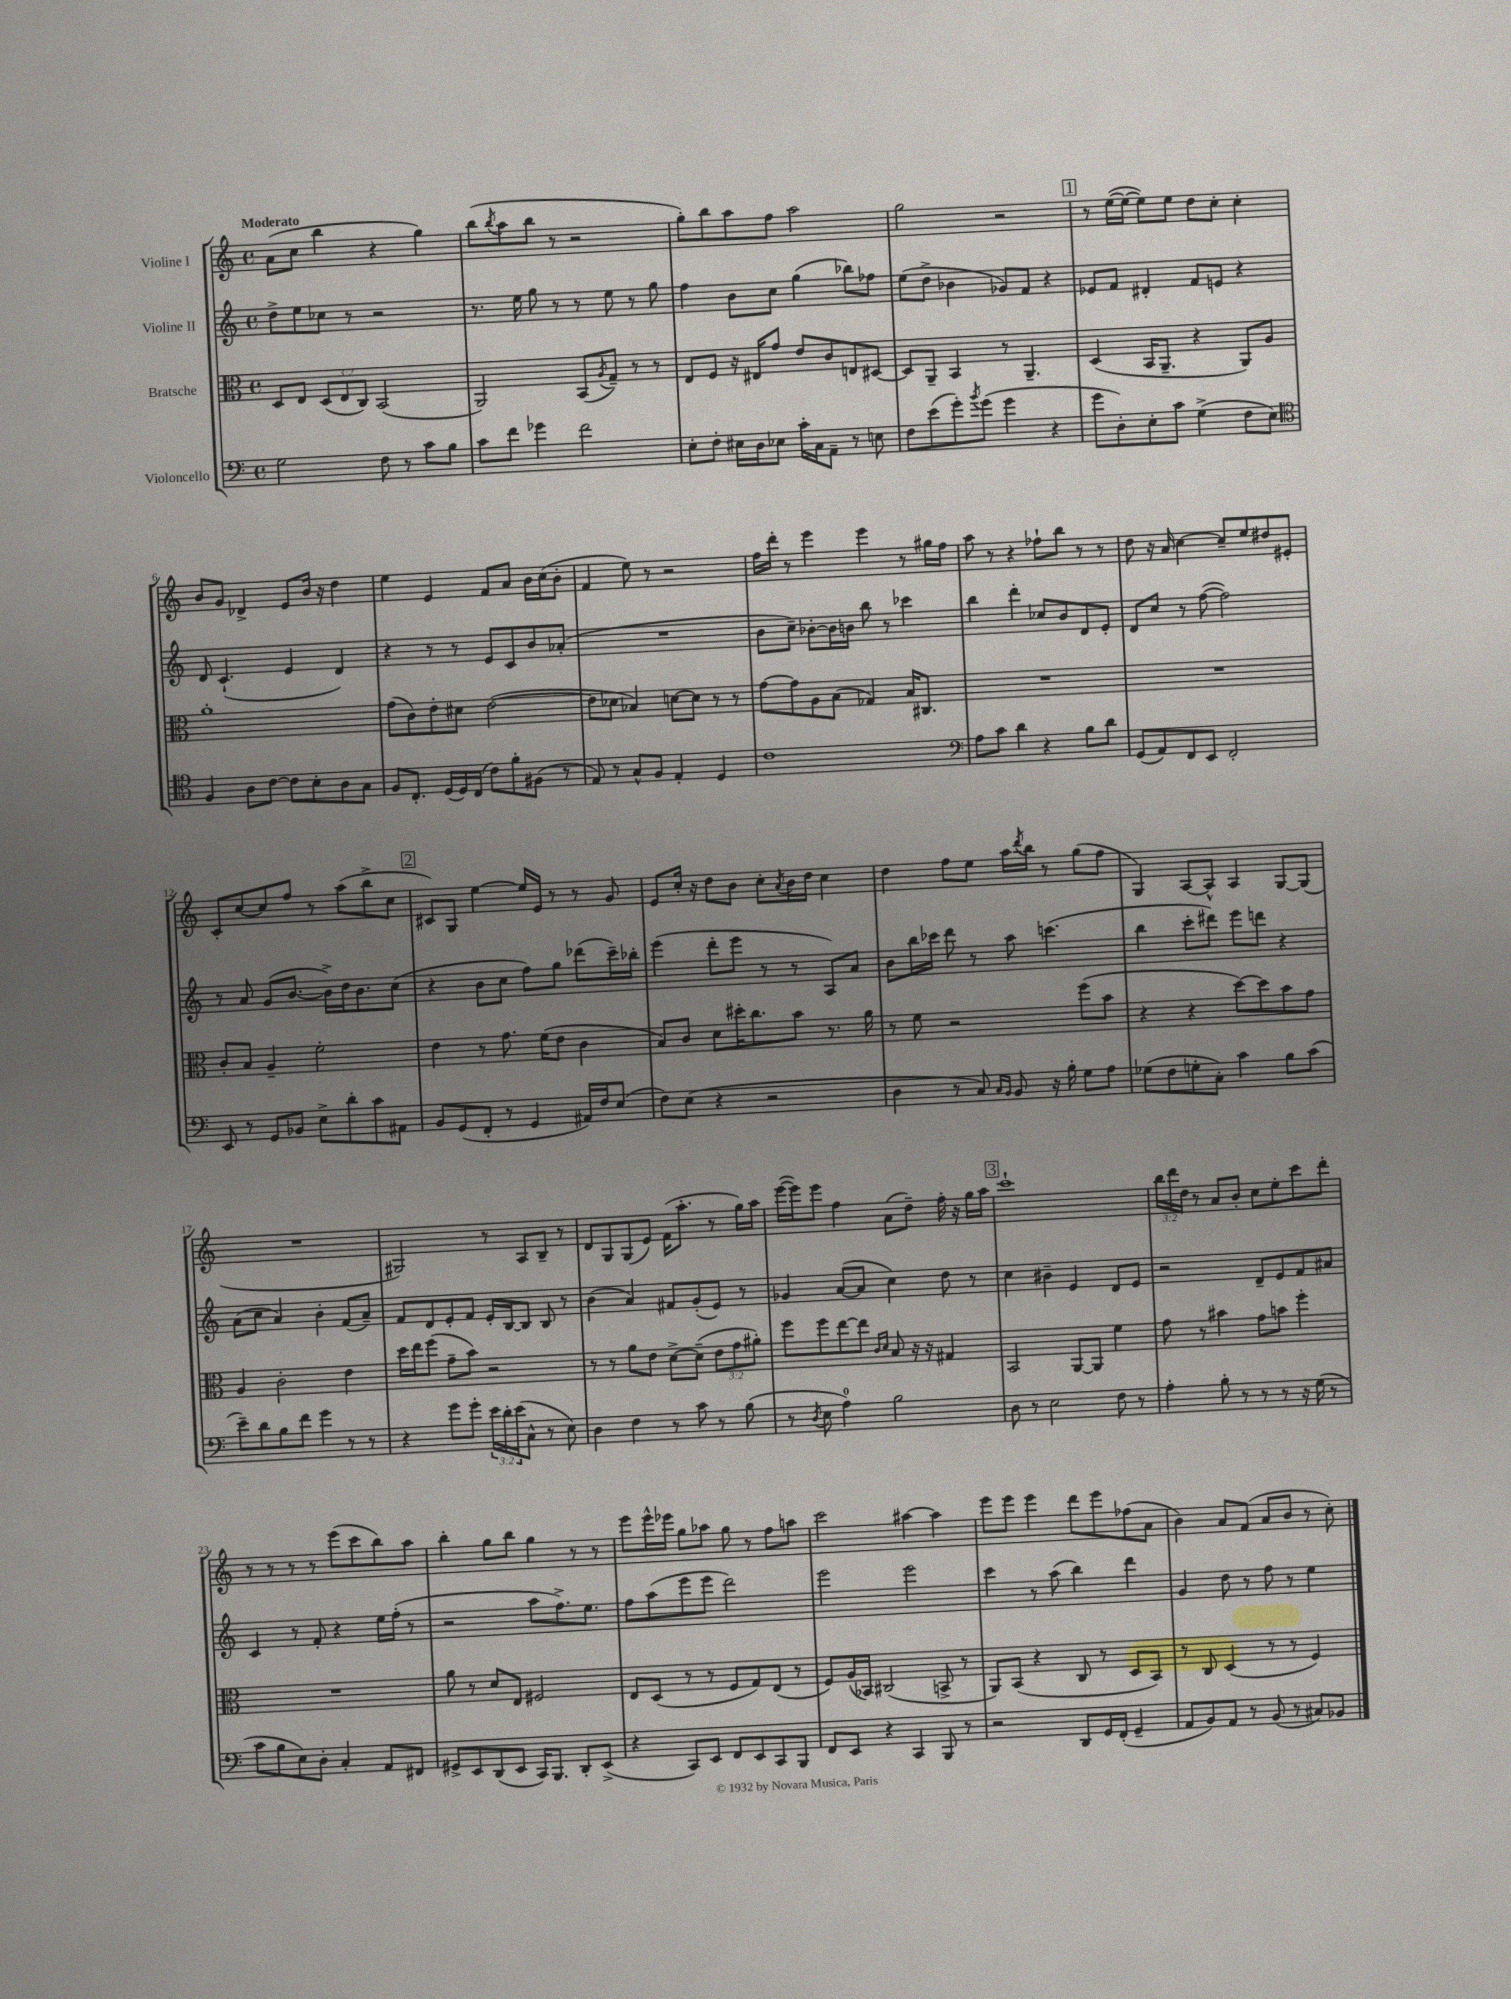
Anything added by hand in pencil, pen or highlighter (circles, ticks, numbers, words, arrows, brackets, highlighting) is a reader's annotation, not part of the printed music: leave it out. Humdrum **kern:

**kern	**kern	**kern	**kern
*staff4	*staff3	*staff2	*staff1
*clefF4	*clefC3	*clefG2	*clefG2
*k[]	*k[]	*k[]	*k[]
*M4/4	*M4/4	*M4/4	*M4/4
*met(c)	*met(c)	*met(c)	*met(c)
2G\	8D/L	8dd^\L	(8a\L
.	8E/J	8ee\	8cc\J
.	(12D/L	8cc-\J	4bb\
.	12E/	.	.
.	.	8r	.
.	12C/J)	.	.
8F\	(2BB/	2r	4r
8r	.	.	.
8c\L	.	.	4gg\)
8B\J	.	.	.
=	=	=	=
8c\L	2AA/)	8.r	(8bb\L
.	.	.	8qbb/
8f\J	.	.	8aa\
.	.	16ee\	.
4g-\	.	8gg\	8bb\J
.	.	8r	8r
2f\	(8BB/L	8r	2r
.	8qA/	.	.
.	8G~/J)	8ee\	.
.	8r	8r	.
.	8r	8gg\	.
=	=	=	=
8E'\L	8E/L	4ff\	8gg'\L)
8F'\J	8F/J	.	8bb\
16E#\LL	16r	8b\L	8aa\
16D\J	16E#/LK	.	.
8E-\J	8g/J	8cc\J	8ff\J
16c'\LL	8e/L	(4gg\	2aa\
16C\J	.	.	.
8AA~\J	8c/	.	.
8r	8E/	8bb-\L)	.
8E\	[8D#/J	8ff-\J	.
=	=	=	=
8F\L	8D#/]L	(8ee\L	2gg\
(8e\	8AA~/J	8dd^\J	.
8g'\)	4BB/	4b-\	.
8qb/	.	.	.
(8g\J	.	.	.
4g\	8r	8g-/L)	2r
.	4.AA~/	8f/J	.
4r	.	4r	.
=	=	=	=
8g\L	(4D/	8e-/L	8r
8D'\)	.	8f/J	([16ee\LL
.	.	.	16ee\_JJ
8E'\	16BB/LK	4d#'/	8ee\]L)
.	8.AA~/J	.	.
8c\J	.	.	8ee\J
(4G^\	4r	8f/L	8dd\L
.	.	8e/J	8cc'\J
8F\L	8AA/L)	4r	4cc'\
8E\J)	8A/J	.	.
=	=	=	=
*clefC4	*	*	*
4F/	1a'	8d/	8b/L
.	.	(4.c`/	8g/J
8A\L	.	.	4d-^/
[8c\J	.	.	.
8c\]L	.	4e/	8e/L
8B'\	.	.	16b/Jk
.	.	.	16r
8A\	.	4d/)	4dd\
8G\J	.	.	.
=	=	=	=
8F/L	(8g\L	4r	4ee\
8.C'/J	8c\)	.	.
.	8e'\	8r	4e/
(16D/LL	.	.	.
16D/)	8d#\J	8r	.
(16C/JJ	.	.	.
8c\L)	([2e\	8e/L	8f/L
8f'\	.	8c/	8a/J
(8F#\J	.	8b/	16b\LL
.	.	.	(16cc\J
8r	.	(8a-'/J	8b'\J
=	=	=	=
8E/)	8e\]L	1r	4f/
8r	8d-\J	.	.
8G^^/L	4B-/)	.	8ee\)
8F/J	.	.	8r
4E'/	[8d\L	.	2r
.	8d\]J	.	.
4D/	8r	.	.
.	8r	.	.
=	=	=	=
1c	[8g\L	8b\L	16ff\LL
.	.	.	16ddd'\JJ
.	8g\]	8cc~\J)	8r
.	8A\	[8b-'\L	4eee\
.	(8B\J	16b-\]L	.
.	.	16b\JJ	.
.	4G-/)	8bb\	4eee\
.	.	8r	.
.	16B/LK	4ccc-\	8r
.	8.C#/J	.	.
.	.	.	16gg#\LL
.	.	.	16ff\JJ
=	=	=	=
*clefF4	*	*	*
8A\L	1r	4bb\	8aa\
8c\J	.	.	8r
4d\	.	4ddd'\	4r
4r	.	8cc-/L	8ff-`\L
.	.	8b/	8bb\J
8B\L	.	8d/	8r
8d\J	.	8e'/J	8r
=	=	=	=
(8GG/L	1r	8d/L	8dd\
8AA/)	.	8cc/J	16r
.	.	.	16a/
8FF/	.	8r	[4cc\
8EE/J	.	([8ff\	.
2FF'/	.	2ff\])	8cc~/]L
.	.	.	8ee/
.	.	.	8dd#/
.	.	.	8e#'/J
=	=	=	=
8EE/	8c'/L	8r	8c'/L
8r	8B/J	8a/	[8cc/
8GG/L	4A~/	(8g/L	8cc/]
8BB-/J	.	[8.b/J	8ff/J
8E^\L	2f'\	.	8r
.	.	16b^\]LL)	.
8d'\	.	16dd\J	(8aa\L
.	.	8.b\	.
8c\	.	.	8bb^\
8AA#\J	.	(8cc\J	8cc\J
=	=	=	=
8BB/L	4e\	4r	8c#/L)
(8GG/	.	.	8G/J
8FF'/J	8r	8b\L	[4ee\
8r	8.g\	8cc\J	.
4GG/	.	8ff\L)	16ee/]LL
.	(16f\LK	.	16e/JJ
.	8e\J	8gg\J	8r
16AA#/LL)	4c\	(8ddd-\L	8r
16F/J	.	.	.
(8E/J	.	16ccc~\L)	8g/
.	.	16bb-'\JJ	.
=	=	=	=
8F\L)	8B/L)	(4eee\	8e/L
(8E\J	8c/J	.	16cc'/Jk
.	.	.	16r
4r	8d\L	8ddd'\L	8dd\L
.	16dd#'\K	8eee\J	8b\J
.	8.cc\	.	.
2r	.	8r	8cc'\L
.	.	.	8qa/
.	8b\J	8r	16b\L
.	.	.	16dd\JJ
.	8.r	8A/L)	4cc\
.	.	8a/J	.
.	16a\	.	.
=	=	=	=
4D\	8r	8b\L	4dd\
.	8f\	16bb\L	.
.	.	16ccc-\JJ	.
8r	2r	8ddd\	8ff\L
8C/)	.	8r	8ee\J
16qqC/LL	.	.	.
16qqBB/JJ	.	.	.
8BB/	.	8aa\	16aa\LL
.	.	.	8qddd/
.	.	.	16bb\JJ
16r	.	(4.ccc\	8r
16B'\	.	.	.
8G\L	(8ff\L	.	(8gg\L
8A\J	8b\J	.	8ff\J
=	=	=	=
(8G-\L	4r	4bb\	4G/)
8F\	.	.	.
8G'\	4r	8ccc'\L	[8A/L
8C'\J)	.	8ddd#\J)	8A^^/]J
4c\	[8dd\L)	8eee\L	4A/
.	8dd\]	8ddd\J	.
8B\L	8b\	4r	[8G/L
(8c\J	8g\J	.	(8G/]J
=	=	=	=
8e~\L)	4A/	(8a\L	1r
8d\	.	8cc\J	.
8B\	2c'\	4a/)	.
8f\J	.	.	.
4g\	.	4b'\	.
8r	4e\	(8f/L	.
8r	.	8a~/J)	.
=	=	=	=
4r	16dd\LL	8f/L	2G#/)
.	16ee\J	.	.
.	(8ff\J	8d/	.
8g\L	8g~\L	8e'/	.
8g'\J	8b\J)	8f/J	.
24e\LL	2r	16e'/LL	8r
24d'\	.	.	.
.	.	[16B/J	.
(24e\J	.	.	.
8C^^\J	.	8B/]J	8A/L
8r	.	8B/	8B~/J
8E\)	.	8r	8r
=	=	=	=
4D\	8r	(4b\	8d/L
.	8r	.	8G/
4F\	8a\L	4a/)	(8G/
.	8e\J	.	8e/J)
8r	[8d^\L	8f#/L	(16f\LK
.	.	.	8.aa'\J
8c\	(8d~\]J	(8g'/	.
8r	12e\L	8e/J)	8r
.	12g\	.	.
(8B\	.	8r	16gg\LL)
.	12a#'\J)	.	.
.	.	.	16aa\JJ
=	=	=	=
8r	8ff\L	4g-/	([16eee\LL
.	.	.	16eee\]J)
8qD/	.	.	.
8E\	8ff\	.	8eee\J
4A\)	[8ee\	([8a/L	4ff\
.	8ee\]J	8a/]J	.
.	16qqc/LL	.	.
.	16qqd/JJ	.	.
2B\	8B/	4cc\)	(8a\L
.	16r	.	8dd~\J)
.	16r	.	.
.	4G#/	8dd\	16ff'\
.	.	.	16r
.	.	8r	16gg\LL
.	.	.	16aa\JJ
=	=	=	=
8D\	2BB/	4cc\	1ccc`
8r	.	.	.
2E\	.	4b#~\	.
.	[8AA/L	4e/	.
.	8AA/]J	.	.
8F\	4f\	8d/L	.
8r	.	8e/J	.
=	=	=	=
4A'\	8g\	2r	24bb\LL
.	.	.	24ddd\
.	.	.	24dd\JJ
.	8r	.	8r
8B'\	4b#\	.	8a/L
8r	.	.	8b'/J
8r	8g\L	8d~/L	8cc\L
8r	8b\J	8e/	8ee'\
16r	4ff'\	8f/	8ccc\
(16G\	.	.	.
8r	.	8a#/J	8ddd'\J
=	=	=	=
8c\L	1r	4c/	8r
8B\	.	.	8r
8E\)	.	8r	8r
8D'\J	.	8f'/	8r
4C'/	.	4r	(8eee\L
.	.	.	8ccc\
8AA/L	.	16ee\LL	8bb\)
.	.	(16ff'\JJ	.
8FF#/J	.	8r	8aa\J
=	=	=	=
8GG#^/L	8a\	2r	4bb'\
8EE/	8r	.	.
(8DD/	8d/L	.	8gg\L
8EE/J	8E/J	.	8bb\J
16CC/LK)	2F#/	8aa\L	4gg\
8.BBB/J	.	.	.
.	.	8.ff^\)	.
8DD'/L	.	.	8r
.	.	8.ee\J	.
(8EE^/J	.	.	8r
=	=	=	=
4r	8E/L	8ff\L	8eee\L
.	(8D/J	(8aa\	16eee^^\L
.	.	.	16eee-\JJ
8CC/L)	8r	8eee\	8gg\L
8EE/J	8r	8eee\J	8aa-\J
8FF/L	8F/L	2ddd\)	8gg\
8EE/	8G/)	.	8r
8CC/	(8E/J	.	8ff\L
8BBB/J	8r	.	8aa\J
=	=	=	=
8FF/L	8F/L)	2eee\	2ccc\
8EE/J	(16A/L	.	.
.	16BB-/JJ)	.	.
4r	(2C#/	.	.
4CC/	.	2eee\	[4aa#\
8BBB/	8BB^/	.	4aa#\]
8r	8r	.	.
=	=	=	=
2r	8AA/L)	4ccc\	8eee\L
.	(8BB/J	.	8eee\J
.	4r	8r	4eee\
.	.	(8aa\	.
8DD/L	8C/	4bb\)	8ddd\L
16GG/L	8r	.	8eee\
(16FF'/JJ	.	.	.
4GG~/	8D/L	4ddd\	(8ff-\
.	8BB/J)	.	8a\J
=	=	=	=
8AA/L	8r	4g/	4b\)
8BB/)	8C/	.	.
8AA/J	(4D/	8dd\	8a/L
8r	.	8r	(8f/J
(8BB/	8r	8ff\	8a/L
8r	8r	8r	8b/J
8C#/L)	4F/)	4ee\	8r
8BB-/J	.	.	8cc'\)
==	==	==	==
*-	*-	*-	*-
